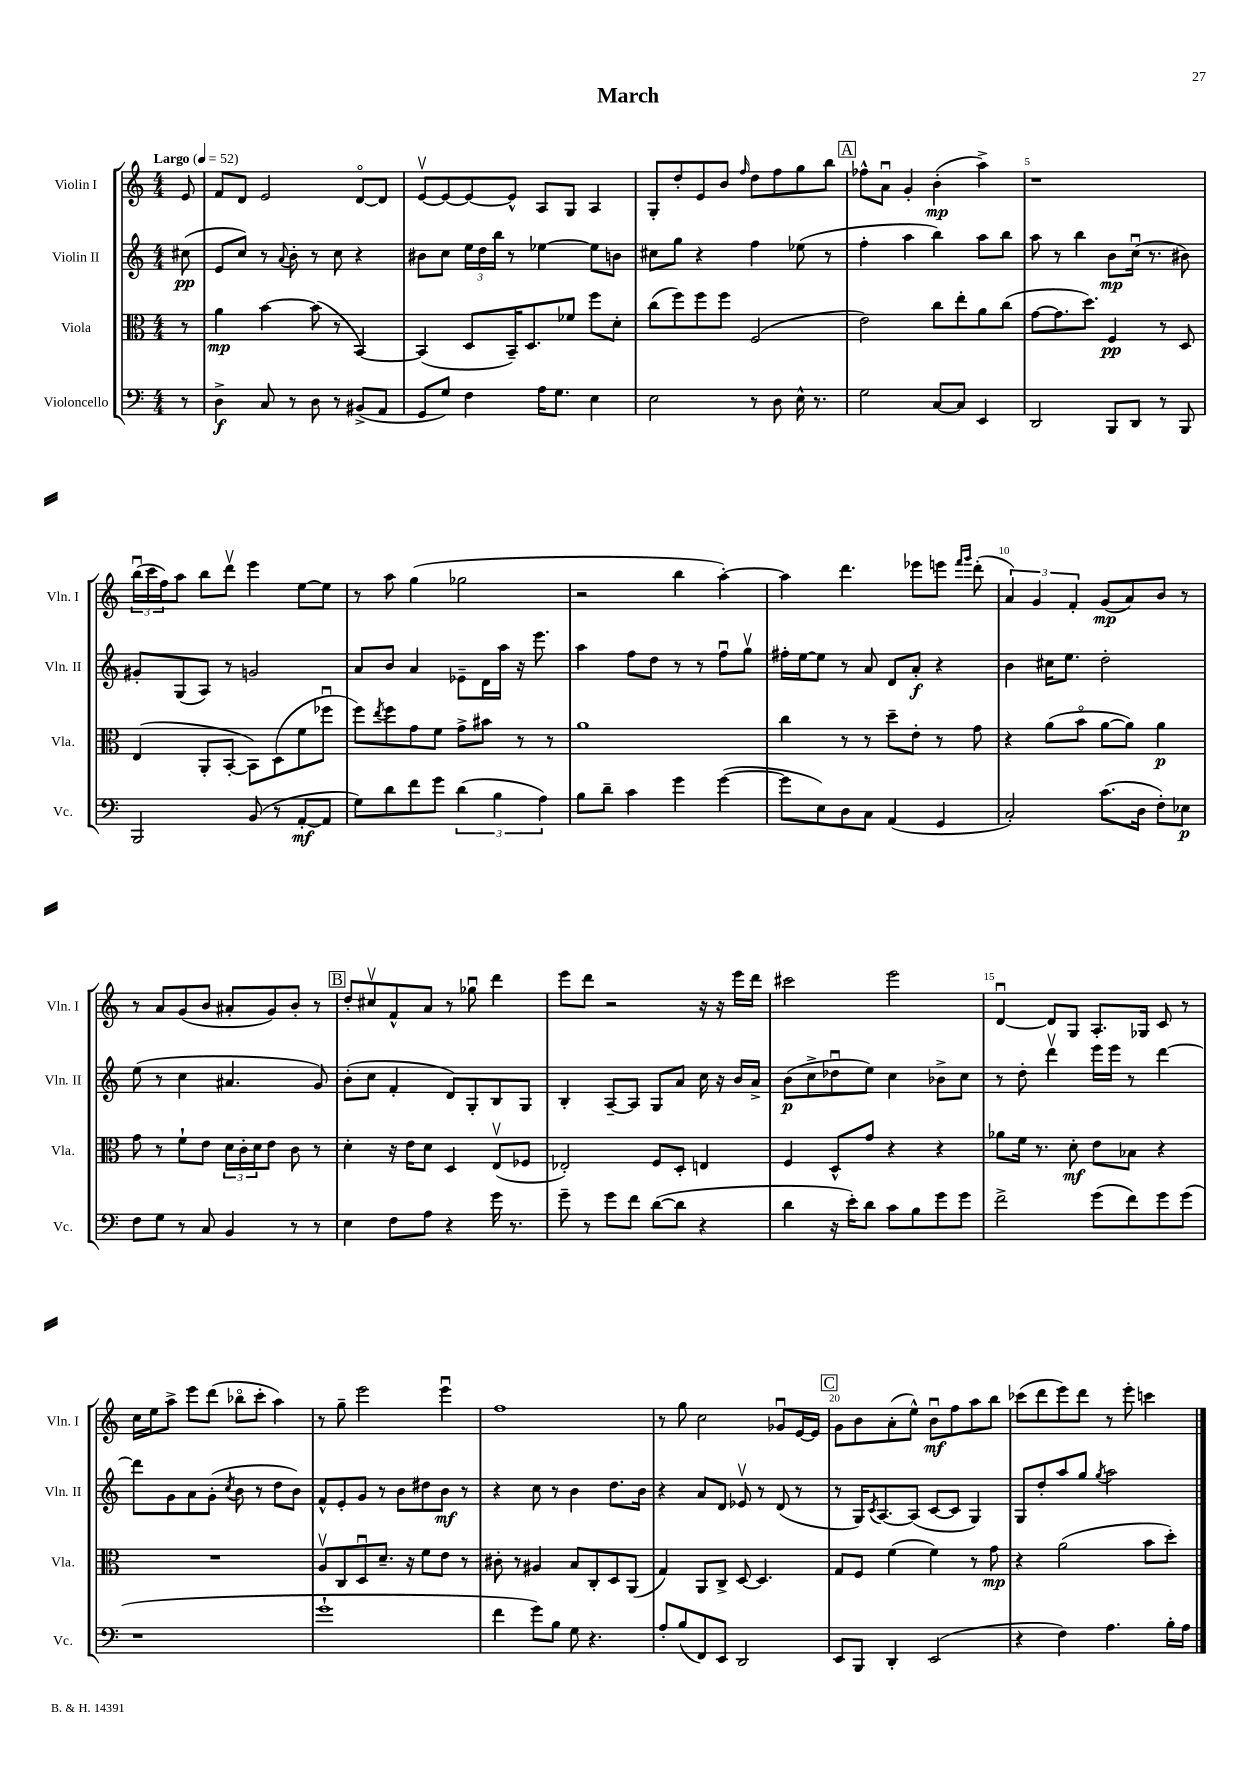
\header { title = "March" }
<<
\new StaffGroup <<
\new Staff = "s0" \with { instrumentName = "Violin I" shortInstrumentName = "Vln. I" } {
    \clef treble \key c \major \numericTimeSignature \time 4/4 \partial 8 \tempo "Largo" 4 = 52
    e'8 |
    f'8 d'8 e'2 d'8~\flageolet d'8 |
    e'8~\upbow e'8~ e'8~ e'8-^ a8 g8 a4 |
    g8-. d''8-. e'8 b'8 \grace { f''16 } d''8 f''8 g''8 b''8 |
    \mark \markup { \box "A" } fes''8-^ a'8\downbow g'4-. b'4-.\mp( a''4->) |
    r1 |
    \tuplet 3/2 { b''16\downbow( c'''16 f''16) } a''8 b''8 d'''8\upbow e'''4 e''8~ e''8 |
    r8 a''8 g''4( ges''2 |
    r2 b''4 a''4~-.) |
    a''4 d'''4. ees'''8 e'''8 \grace { f'''16 g'''16 } d'''8-.( |
    \tuplet 3/2 { a'4) g'4 f'4-. } g'8\mp( a'8) b'8 r8 |
    r8 a'8 g'8( b'8 ais'8-. g'8) b'8-. r8 |
    \mark \markup { \box "B" } d''8-. cis''8\upbow f'8-^ a'8 r8 ges''8\downbow d'''4 |
    e'''8 d'''8 r2 r16 r16 e'''16 d'''16 |
    cis'''2 e'''2 |
    d'4~\downbow d'8 g8 a8.-. ges16 c'8 r8 |
    c''16 e''16 a''8-> e'''8 d'''8( bes''8\flageolet c'''8-. a''4) |
    r8 g''8-- e'''2 e'''4\downbow |
    f''1 |
    r8 g''8 c''2 ges'8\downbow e'16~ e'16 |
    \mark \markup { \box "C" } g'8 b'8 a'8-.( e''8-^) b'8\downbow\mf f''8 a''8 b''8 |
    ces'''8( d'''8 e'''8) d'''8 r8 e'''8-. c'''4 \bar "|." |
}
\new Staff = "s1" \with { instrumentName = "Violin II" shortInstrumentName = "Vln. II" } {
    \clef treble \key c \major \numericTimeSignature \time 4/4 \partial 8
    cis''8\pp( |
    e'8 c''8) r8 \appoggiatura { a'8 } b'8-. r8 c''8 r4 |
    bis'8 c''8 \tuplet 3/2 { e''16 d''16 b''16 } r8 ees''4~ ees''8 b'8 |
    cis''8 g''8 r4 f''4 ees''8( r8 |
    \mark \markup { \box "A" } f''4-. a''4 b''4) a''8 b''8 |
    a''8 r8 b''4 b'8\mp c''16\downbow( r8. bis'8) |
    gis'8-. g8( a8) r8 g'2 |
    a'8 b'8 a'4 ees'8-- d'16 a''16 r16 e'''8. |
    a''4 f''8 d''8 r8 r8 f''8\downbow g''8\upbow |
    fis''16-. e''16~ e''8 r8 a'8 d'8 a'8-.\f r4 |
    b'4 cis''16 e''8. d''2-. |
    e''8( r8 c''4 ais'4. g'8) |
    \mark \markup { \box "B" } b'8-.( c''8 f'4-. d'8) g8-. b8 g8 |
    b4-. a8~-- a8 g8 a'8 c''16 r16 b'16 a'16-> |
    b'8\p( c''8-> des''8\downbow e''8) c''4 bes'8-> c''8 |
    r8 d''8-. d'''4\upbow e'''16 e'''16 r8 d'''4~ |
    d'''8 g'8 a'8 g'8-.( \acciaccatura { c''8 } b'8 r8 d''8 b'8) |
    f'8-^ e'8-. g'8 r8 b'8 dis''8 b'8\mf r8 |
    r4 c''8 r8 b'4 d''8. b'16 |
    r4 a'8 d'8 ees'8\upbow r8 d'8( r8 |
    \mark \markup { \box "C" } r8 g16) \acciaccatura { c'8 } a8.~ a8( c'8~ c'8 g4) |
    g8 d''8-. a''8 g''8 \acciaccatura { g''8 } a''2 \bar "|." |
}
\new Staff = "s2" \with { instrumentName = "Viola" shortInstrumentName = "Vla." } {
    \clef alto \key c \major \numericTimeSignature \time 4/4 \partial 8
    r8 |
    a'4\mp b'4~ b'8( r8 b,4~) |
    b,4( d8 b,16--) d8. fes'8 f''8 d'8-. |
    c''8( f''8) f''8 f''8 f2( |
    \mark \markup { \box "A" } e'2) c''8 e''8-. a'8 c''8( |
    g'8~ g'8. d''8.) f4\pp r8 d8 |
    e4( a,8-. b,8~-. b,8) d8( f'8 fes''8\downbow |
    f''8) \acciaccatura { e''8 } f''8 g'8 f'8 g'8-> bis'8 r8 r8 |
    a'1 |
    c''4 r8 r8 d''8-- e'8-. r8 g'8 |
    r4 a'8( b'8\flageolet a'8~ a'8) a'4\p |
    g'8 r8 f'8-! e'8 \tuplet 3/2 { d'16 c'16-. d'16 } e'8 c'8 r8 |
    \mark \markup { \box "B" } d'4-. r16 e'16 d'8 d4 e8\upbow( fes8 |
    ees2-.) f8 d8-. e4 |
    f4 d8-^ g'8 r4 r4 |
    aes'8 f'16 r8. d'8-.\mf e'8 bes8 r4 |
    R1 |
    a8\upbow c8 d8\downbow d'8.-- r16 f'8 e'8 r8 |
    cis'8-. r8 ais4 b8 c8-. d8 a,8( |
    g4) a,8 c8-> d8~ d4. |
    \mark \markup { \box "C" } g8 f8 f'4( f'4) r8 g'8\mp |
    r4 a'2( b'8 d''8-.) \bar "|." |
}
\new Staff = "s3" \with { instrumentName = "Violoncello" shortInstrumentName = "Vc." } {
    \clef bass \key c \major \numericTimeSignature \time 4/4 \partial 8
    r8 |
    d4->\f c8 r8 d8 r8 bis,8->( a,8 |
    g,8 g8) f4 a16 g8. e4 |
    e2 r8 d8 e16-^ r8. |
    \mark \markup { \box "A" } g2 c8~ c8 e,4 |
    d,2 b,,8 d,8 r8 b,,8 |
    b,,2 b,8( r8 a,8~-.\mf a,8 |
    g8) d'8 f'8 g'8 \tuplet 3/2 { d'4( b4 a4) } |
    b8 d'8-- c'4 g'4 g'4~( |
    g'8 e8) d8 c8 a,4( g,4 |
    c2-.) c'8.( d16 f8-.) ees8\p |
    f8 g8 r8 c8 b,4 r8 r8 |
    \mark \markup { \box "B" } e4 f8 a8 r4 g'16 r8. |
    g'8-- r8 g'8 f'8 d'8~( d'8 r4 |
    d'4 r16 e'16-.) d'8 c'8 b8 g'8 g'8 |
    f'2-> g'8( f'8) g'8 g'8( |
    r1 |
    g'1-! |
    f'4 g'8) b8 g8 r4. |
    a8-. b8( f,8) e,8 d,2 |
    \mark \markup { \box "C" } e,8 b,,8 d,4-. e,2( |
    r4 f4) a4. b16-. a16 \bar "|." |
}
>>
>>
\layout { \context { \Score \override BarNumber.break-visibility = ##(#f #t #t) barNumberVisibility = #(every-nth-bar-number-visible 5) } }
